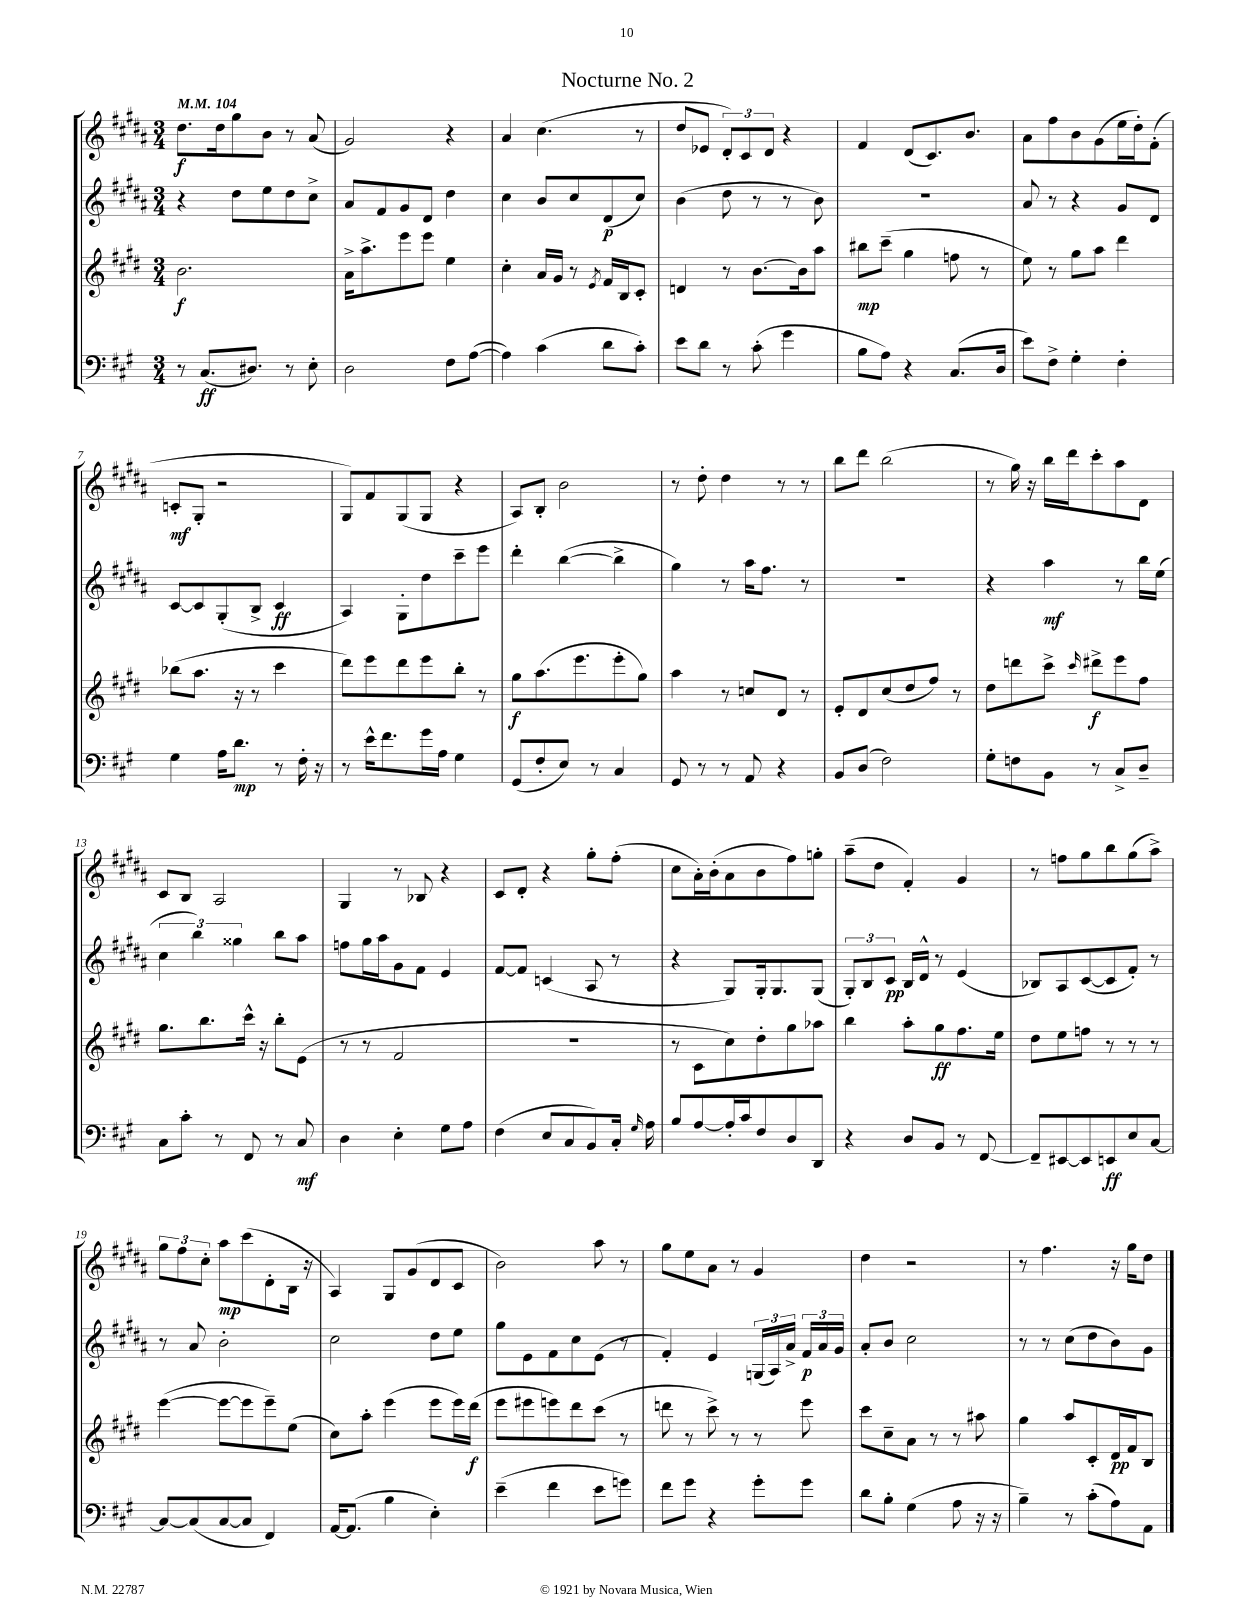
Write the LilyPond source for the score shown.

\header { title = "Nocturne No. 2" }
<<
\new StaffGroup <<
\new Staff = "s0" {
    \clef treble \key b \major \numericTimeSignature \time 3/4 \tempo 4 = 104
    \autoBeamOff dis''8.[\f dis''16 gis''8 b'8] r8 ais'8( |
    gis'2) r4 |
    ais'4 cis''4.( r8 |
    dis''8[ ees'8] \tuplet 3/2 { dis'8[-.) cis'8 dis'8] } r4 |
    fis'4 dis'8[( cis'8.) b'8.] |
    ais'8[ fis''8 b'8 gis'8( e''16 dis''16-.) fis'8]-.( |
    c'8[-.\mf gis8]-. r2 |
    gis8[) fis'8 gis8( gis8] r4 |
    ais8[) b8]-. b'2 |
    r8 dis''8-. dis''4 r8 r8 |
    b''8[ dis'''8] b''2( |
    r8 gis''16) r16 b''16[ dis'''16 cis'''8-. ais''8 dis'8] |
    cis'8[ b8] ais2 |
    gis4 r8 bes8 r4 |
    cis'8[ dis'8]-. r4 gis''8[-. fis''8]-.( |
    cis''8[ ais'16-.) b'16-.( ais'8 b'8 fis''8) g''8]-. |
    ais''8[--( dis''8] fis'4-.) gis'4 |
    r8 f''8[ gis''8 b''8 gis''8( ais''8]->) |
    \tuplet 3/2 { gis''8[ fis''8 cis''8]-. } ais''8[\mp cis'''8( dis'8-. b16] r16 |
    ais4) gis8[ gis'8( dis'8 cis'8] |
    b'2) ais''8 r8 |
    gis''8[ e''8 ais'8] r8 gis'4 |
    dis''4 r2 |
    r8 fis''4. r16 gis''16[ dis''8] \bar "|." |
}
\new Staff = "s1" {
    \clef treble \key b \major \numericTimeSignature \time 3/4
    \autoBeamOff r4 dis''8[ e''8 dis''8 cis''8]-> |
    ais'8[ fis'8 gis'8 dis'8] dis''4 |
    cis''4 b'8[ cis''8 dis'8\p( cis''8]) |
    b'4( dis''8 r8 r8 b'8) |
    R2. |
    ais'8 r8 r4 gis'8[ dis'8] |
    cis'8[~ cis'8 gis8-.( b8]-> cis'4\ff |
    ais4) gis8[-. dis''8 cis'''8-- e'''8] |
    dis'''4-. b''4~( b''4-> |
    gis''4) r8 ais''16[ fis''8.] r8 |
    R2. |
    r4 ais''4\mf r8 b''16[ e''16]( |
    \tuplet 3/2 { cis''4 b''4) gisis''4 } b''8[ ais''8] |
    f''8[ gis''16 ais''16 gis'8 fis'8] e'4 |
    fis'8[~ fis'8] c'4( ais8 r8 |
    r4 gis8[) gis16-. gis8. gis8]( |
    \tuplet 3/2 { gis8[-.) b8 cis'8]\pp } b16[ dis'16]-^ r8 e'4( |
    bes8[) ais8 cis'8~( cis'8 fis'8]-.) r8 |
    r8 ais'8 b'2-. |
    cis''2 dis''8[ e''8] |
    gis''8[ e'8 fis'8 cis''8 e'8]( r8 |
    fis'4-.) e'4 \tuplet 3/2 { g16[( ais16) ais'16]-> } \tuplet 3/2 { fis'16[\p ais'16 gis'16] } |
    ais'8[-. b'8] cis''2 |
    r8 r8 cis''8[( dis''8 b'8) gis'8] \bar "|." |
}
\new Staff = "s2" {
    \clef treble \key e \major \numericTimeSignature \time 3/4
    \autoBeamOff b'2.\f |
    a'16[-> a''8.-> e'''8 e'''8] e''4 |
    cis''4-. a'16[ gis'16] r8 \acciaccatura { e'8 } fis'16[ b16 cis'8]-. |
    d'4 r8 b'8.[~ b'16 a''8] |
    bis''8[\mp cis'''8]--( gis''4 f''8 r8 |
    e''8) r8 gis''8[ a''8] dis'''4 |
    bes''8[( a''8.] r16 r8 cis'''4 |
    dis'''8[) e'''8 dis'''8 e'''8 b''8]-. r8 |
    gis''8[\f a''8.( e'''8. e'''8-. gis''8]) |
    a''4 r8 c''8[ dis'8] r8 |
    e'8[-. dis'8 cis''8( dis''8 fis''8]) r8 |
    dis''8[ d'''8 cis'''8]-> \grace { cis'''16 } dis'''8[->\f e'''8 fis''8] |
    gis''8.[ b''8. cis'''16]-^ r16 b''8[-. e'8]( |
    r8 r8 fis'2 |
    R2. |
    r8 cis'8[ cis''8) dis''8-. gis''8 aes''8] |
    b''4 a''8[-. gis''8\ff fis''8. e''16] |
    dis''8[ e''8 f''8] r8 r8 r8 |
    e'''4~( e'''8[~ e'''8 e'''8--) e''8]( |
    cis''8[) a''8]-. e'''4( e'''8[ e'''16) dis'''16]\f( |
    e'''8[ eis'''8 e'''8) dis'''8 cis'''8]( r8 |
    d'''8 r8 cis'''8->) r8 r8 e'''8 |
    cis'''8[ cis''8-- a'8] r8 r8 ais''8 |
    gis''4 a''8[ cis'8-. dis'16\pp fis'16 b8] \bar "|." |
}
\new Staff = "s3" {
    \clef bass \key a \major \numericTimeSignature \time 3/4
    \autoBeamOff r8 cis8.[\ff( dis8.]) r8 e8-. |
    d2 fis8[ a8]~( |
    a4) cis'4( d'8[ cis'8]-.) |
    e'8[ d'8] r8 cis'8-.( gis'4 |
    b8[ a8]) r4 cis8.[( d16] |
    e'8[) fis8]-> gis4-. fis4-. |
    gis4 a16[ d'8.]\mp r8 fis16-. r16 |
    r8 e'16[-^ fis'8. gis'16 a16] gis4 |
    gis,8[( fis8-. e8]) r8 cis4 |
    gis,8 r8 r8 a,8 r4 |
    b,8[ d8]( fis2) |
    gis8[-. f8 b,8] r8 cis8[-> d8]-- |
    cis8[ cis'8]-. r8 fis,8 r8 cis8\mf |
    d4 e4-. gis8[ a8] |
    fis4( e8[ cis8 b,8) cis16]-. \grace { gis16 } a16 |
    b8[ a8~ a16-. cis'16 fis8 d8 d,8] |
    r4 d8[ b,8] r8 fis,8~ |
    fis,8[-- eis,8~ eis,8 e,8\ff e8 cis8]~ |
    cis8[~ cis8( cis8~ cis8] fis,4) |
    a,16[~ a,8.]( b4 e4-.) |
    e'4--( fis'4 e'8[ g'8]) |
    fis'8[ gis'8] r4 gis'8[-. gis'8] |
    d'8[ b8]-. gis4( a8 r16 r16 |
    b4--) r8 cis'8[-.( a8) a,8] \bar "|." |
}
>>
>>
